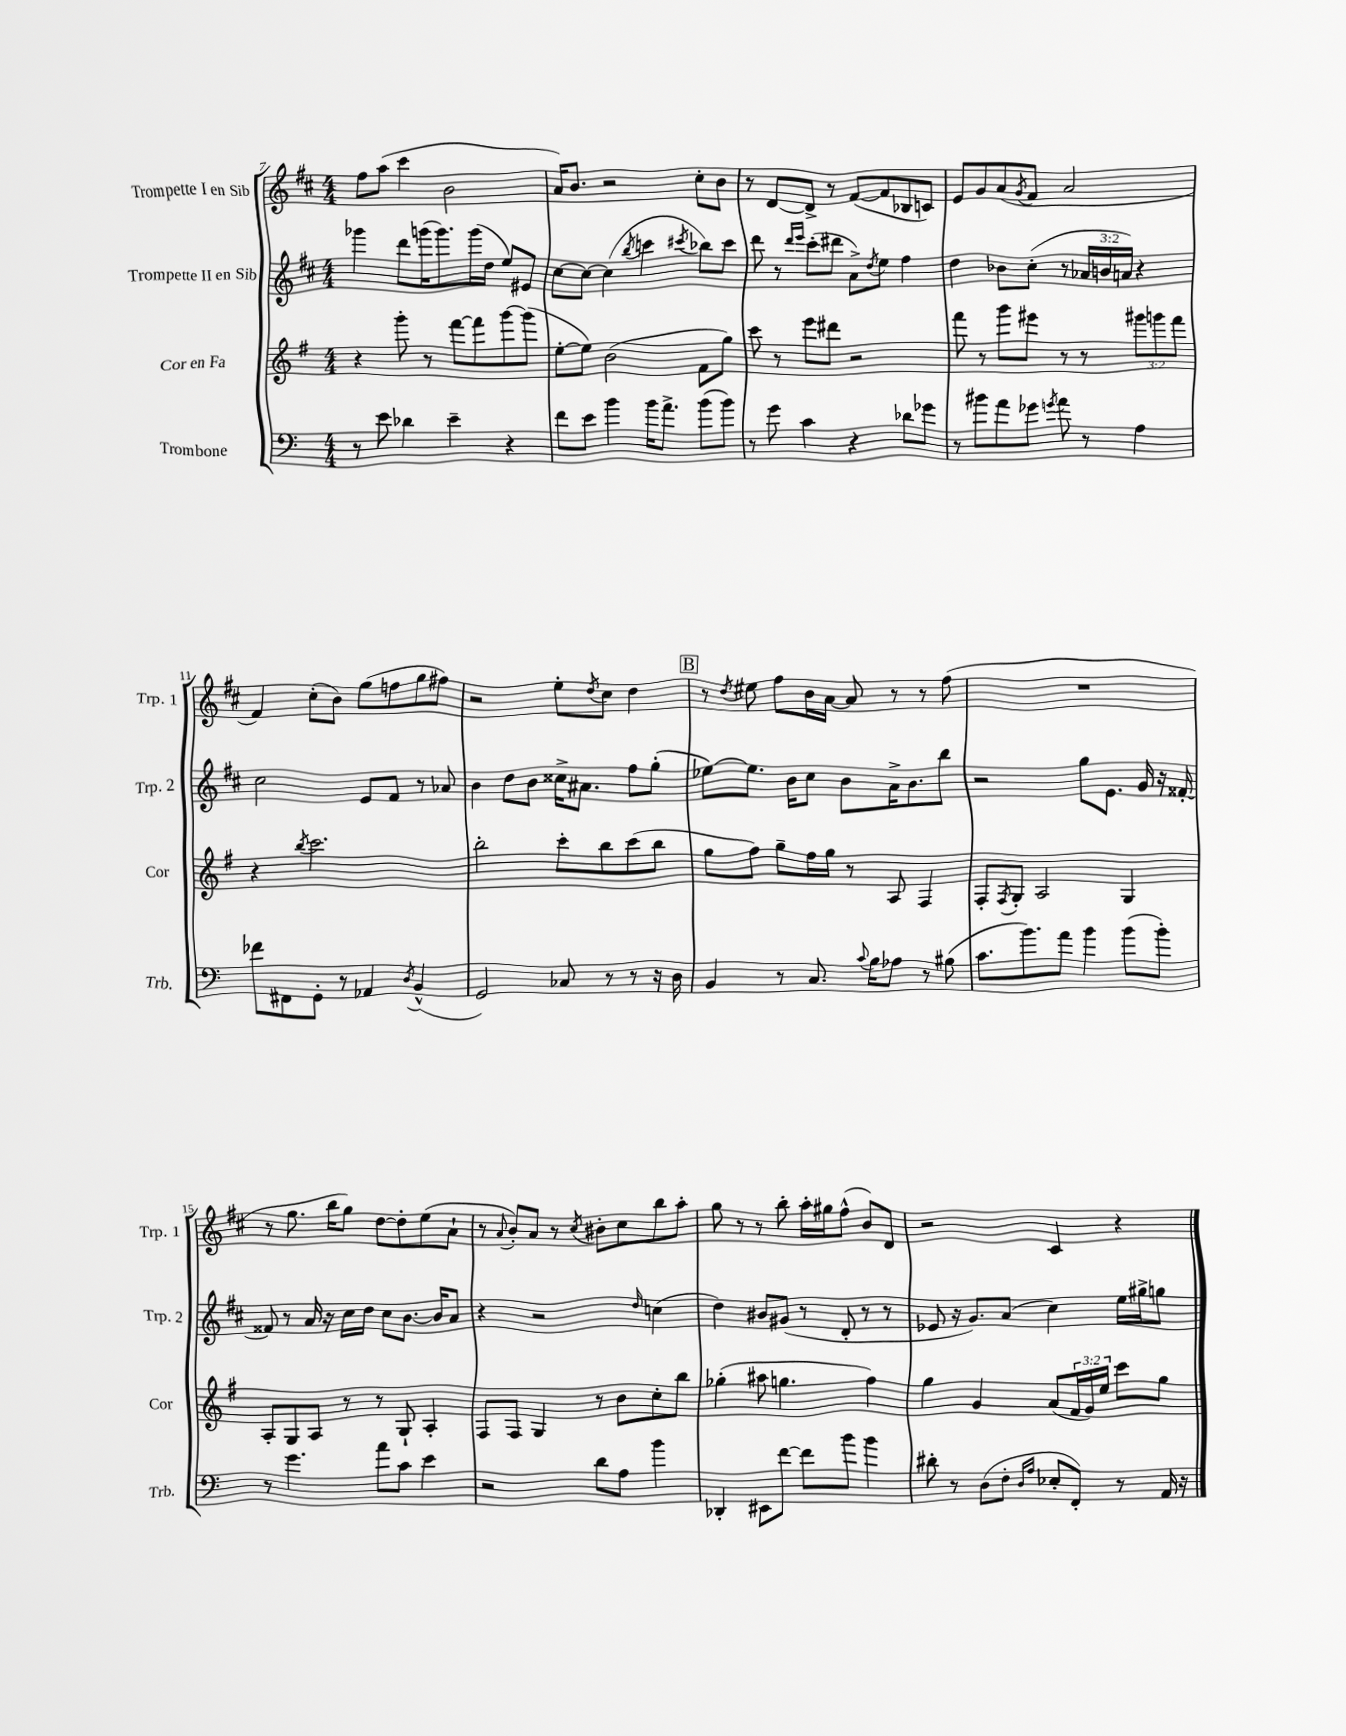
<<
\new StaffGroup <<
\new Staff = "s0" \with { instrumentName = "Trompette I en Sib" shortInstrumentName = "Trp. 1" } {
    \clef treble \key d \major \numericTimeSignature \time 4/4
    fis''8 a''8( cis'''4 b'2 |
    a'16) b'8. r2 cis''8-. b'8 |
    r8 d'8~ d'8-> r8 fis'8~( fis'8 bes8 c'8) |
    e'8 g'8 a'8( \acciaccatura { g'8 } fis'8 a'2 |
    fis'4) cis''8-.( b'8) g''8( f''8 g''8 fis''8) |
    r2 e''8-. \acciaccatura { d''8 } cis''8 d''4 |
    \mark \markup { \box "B" } r8 \acciaccatura { d''8 } eis''8 fis''8 b'16 a'16~ a'8 r8 r8 fis''8( |
    R1 |
    r8 g''8. b''16 g''8) d''8~ d''8-. e''8( a'8-! |
    r8 \appoggiatura { a'8 } b'8-.) a'8 r8 \acciaccatura { cis''8 } bis'8-. cis''8 b''8 a''8-. |
    g''8 r8 r8 b''8-. a''16-. gis''16 fis''8-^( b'8) d'8 |
    r2 cis'4 r4 \bar "|." |
}
\new Staff = "s1" \with { instrumentName = "Trompette II en Sib" shortInstrumentName = "Trp. 2" } {
    \clef treble \key d \major \numericTimeSignature \time 4/4 \override Staff.TupletNumber.text = #tuplet-number::calc-fraction-text
    ges'''4 d'''8 g'''16( g'''8.) g'''16( d''16 e''8) eis'8 |
    cis''8~ cis''8~ cis''4( \acciaccatura { b''8 } c'''4 \acciaccatura { cis'''8 } bes''8) cis'''8 |
    d'''8 r8 \grace { d'''16 e'''16 } cis'''8-.( dis'''8 a'8->) \acciaccatura { d''8 } e''8 fis''4 |
    d''4 bes'8 cis''8-.( r8 \tuplet 3/2 { aes'16 b'16 a'16) } r4 |
    cis''2 e'8 fis'8 r8 aes'8 |
    b'4 d''8 b'8 cisis''16-> ais'8. fis''8 g''8-.( |
    \mark \markup { \box "B" } ees''8~) ees''8. b'16 cis''8 b'8 a'16-> b'8. b''8 |
    r2 g''8 e'8. g'16 r16 fisis'16~-. |
    fisis'8 r8 a'16 r16 cis''16 d''16 cis''8 b'8.~ b'16 a'8 |
    r4 r2 \grace { d''16 } c''4( |
    d''4) bis'8 gis'8( r8 d'8-. r8 r8 |
    ees'8 r16 g'8.) a'8( cis''4) e''16 gis''16-> g''8 \bar "|." |
}
\new Staff = "s2" \with { instrumentName = "Cor en Fa" shortInstrumentName = "Cor" } {
    \clef treble \key g \major \numericTimeSignature \time 4/4 \override Staff.TupletNumber.text = #tuplet-number::calc-fraction-text
    r4 g'''8-. r8 fis'''8~ fis'''8 g'''8~ g'''8( |
    e''8~-. e''8) b'2( fis'8 g''8) |
    c'''8 r8 e'''8 dis'''8 r2 |
    fis'''8 r8 g'''8 eis'''8 r8 r8 \tuplet 3/2 { gis'''8 g'''8 fis'''8 } |
    r4 \acciaccatura { b''8 } c'''2. |
    b''2-. c'''8-. b''8 c'''8( b''8 |
    \mark \markup { \box "B" } g''8 fis''8) g''8-- fis''16 g''16 r8 a8 fis4 |
    fis8-. \acciaccatura { fis8 } g8-. a2 g4 |
    a8-. g8 a8 r8 r8 g8-! a4-. |
    fis8 fis8 g4 r8 b'8 c''8-. b''8 |
    ges''4-.( ais''8 g''4. fis''4) |
    g''4 g'4 a'8( \tuplet 3/2 { fis'16 g'16) e''16 } c'''8 g''8 \bar "|." |
}
\new Staff = "s3" \with { instrumentName = "Trombone" shortInstrumentName = "Trb." } {
    \clef bass \key c \major \numericTimeSignature \time 4/4
    r8 e'8 des'4 e'4-- r4 |
    f'8 e'8 b'4 b'16 a'8.-> b'8( b'8) |
    r8 g'8 c'4 r4 des'8 ges'8 |
    r8 bis'8 a'8 ges'8 \acciaccatura { g'8 } a'8 r8 a4 |
    fes'8 fis,8 g,8-. r8 aes,4 \acciaccatura { d8 } b,4-^( |
    g,2) ces8 r8 r8 r16 d16 |
    \mark \markup { \box "B" } b,4 r8 c8. \appoggiatura { c'8 } b16 aes8 r8 bis8( |
    c'8. b'8.) a'8 b'4 b'8( b'8-.) |
    r8 g'4. a'8 c'8 e'4 |
    r2 d'8 a8 b'4 |
    des,4-. eis,8 f'8~ f'8 b'8 b'4 |
    dis'8-. r8 d8( f8-. \grace { d16 a16 } ees8-. f,8-.) r8 a,16 r16 \bar "|." |
}
>>
>>
\layout { \context { \Score currentBarNumber = #7 } }
